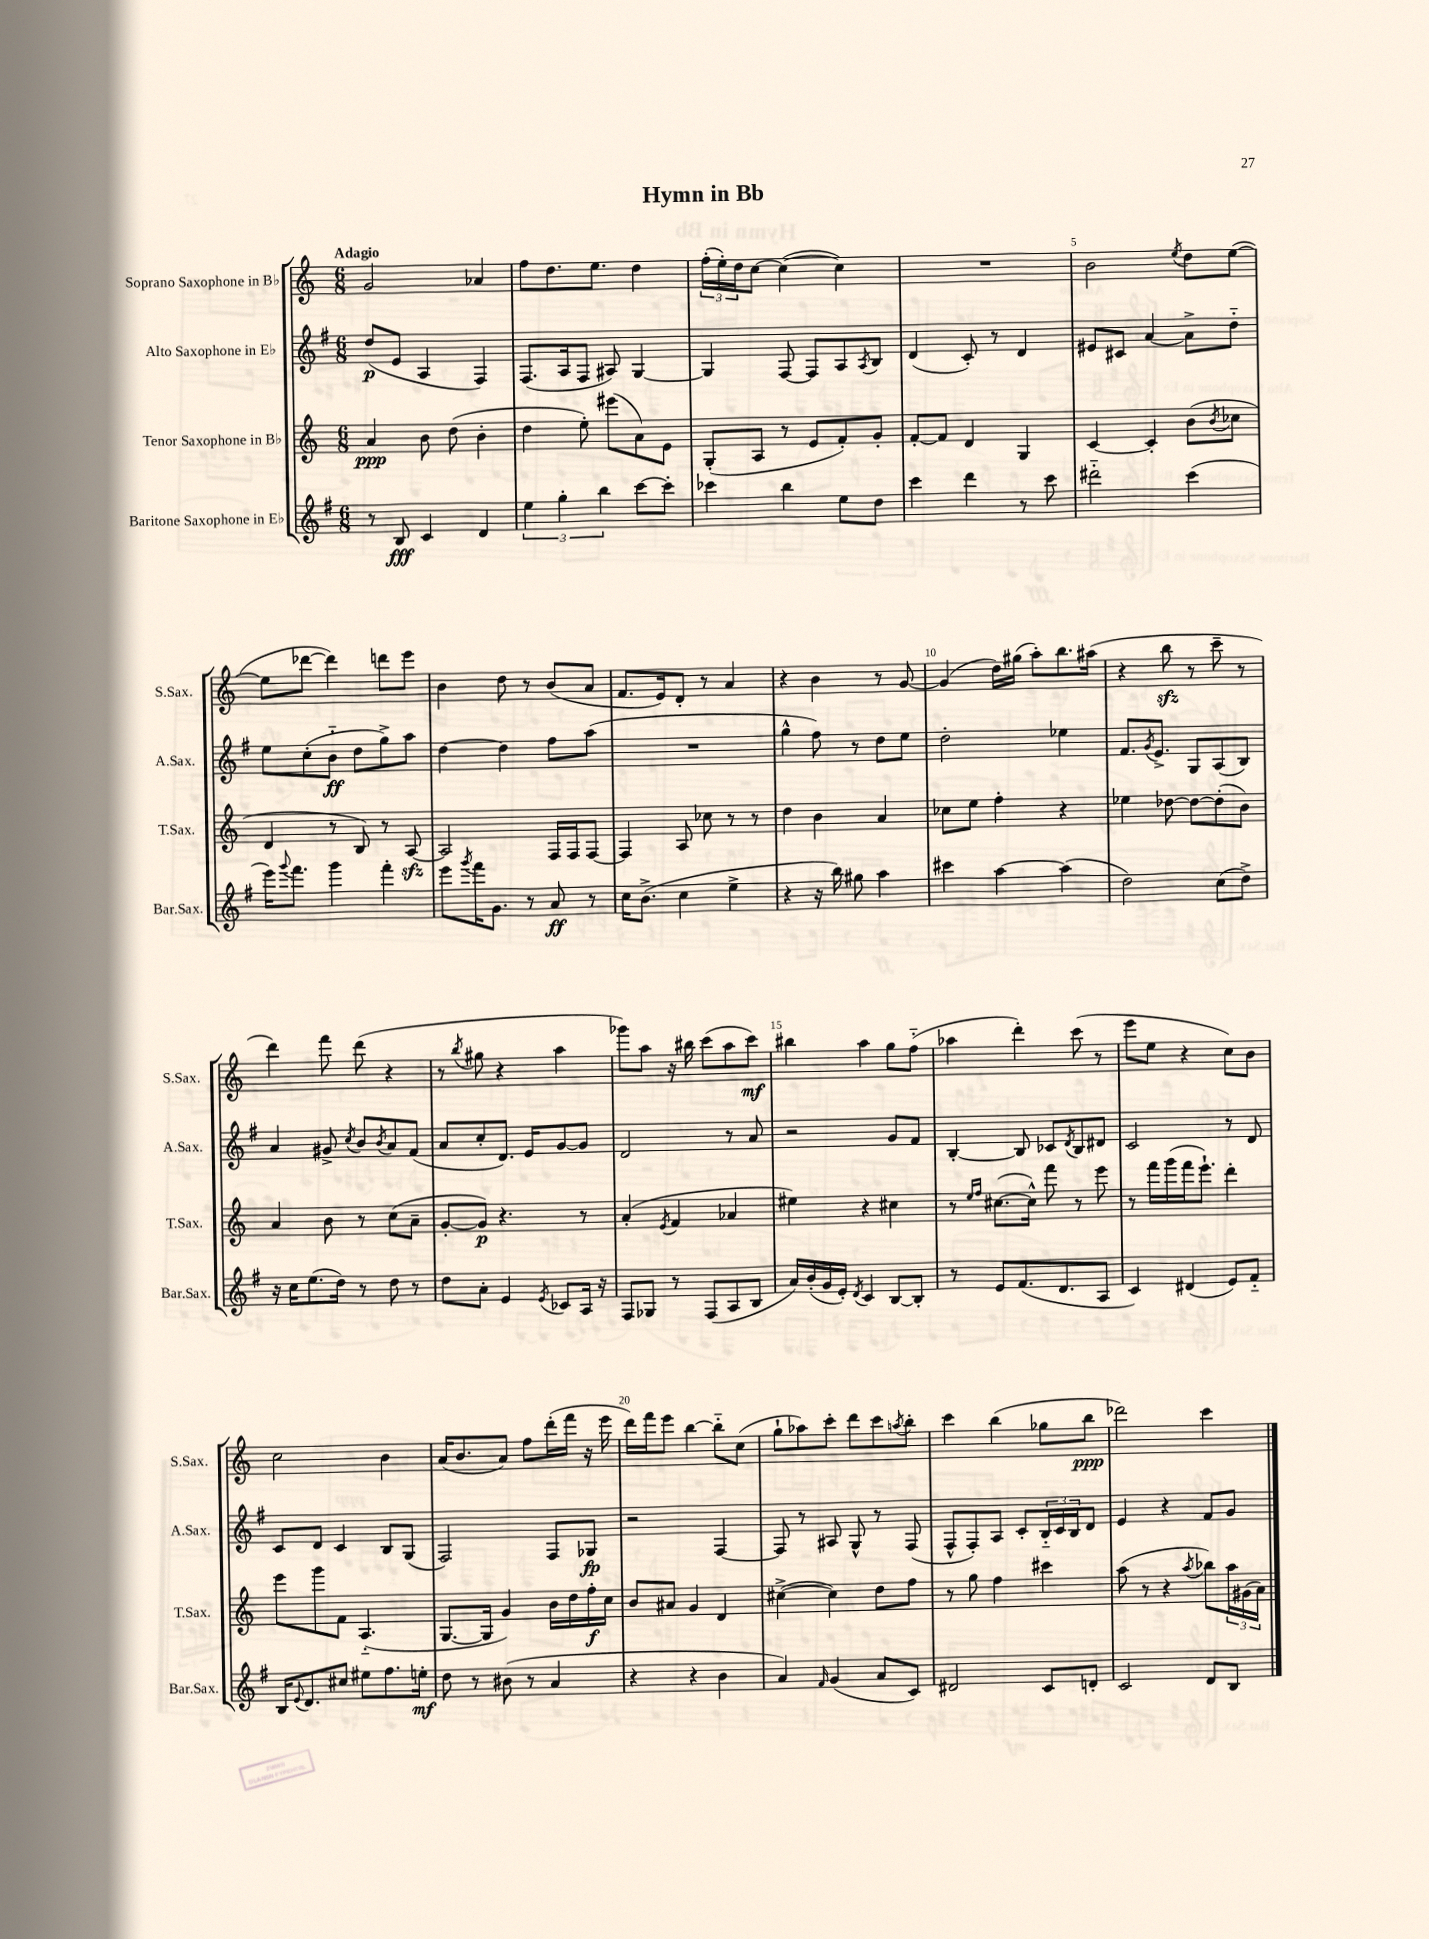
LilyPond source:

\header { title = "Hymn in Bb" }
<<
\new StaffGroup <<
\new Staff = "s0" \with { instrumentName = "Soprano Saxophone in Bb" shortInstrumentName = "S.Sax." } {
    \clef treble \key c \major \numericTimeSignature \time 6/8 \tempo "Adagio"
    g'2 aes'4 |
    f''8 d''8. e''8. d''4 |
    \tuplet 3/2 { f''16-.( e''16-.) d''16 } c''8~ c''4~( c''4) |
    R2. |
    b'2 \acciaccatura { e''8 } d''8 e''8~( |
    e''8 des'''8~ des'''4) d'''8 e'''8 |
    b'4 d''8 r8 b'8( a'8 |
    f'8. e'16) d'8-. r8 a'4 |
    r4 b'4 r8 g'8~ |
    g'4( d''16) gis''16( a''8-.) b''8. ais''16( |
    r4 b''8\sfz r8 c'''8-- r8 |
    d'''4) f'''8 d'''8( r4 |
    r8 \acciaccatura { b''8 } gis''8 r4 a''4 |
    ges'''8) a''8 r16 bis''16 c'''8( a''8 c'''8\mf) |
    bis''4 a''4 g''8 f''8-_( |
    aes''4 d'''4-.) c'''8( r8 |
    e'''8 e''8 r4 c''8) b'8 |
    c''2 b'4 |
    a'16( b'8. a'8) f''8 d'''16-.( f'''16 r16 e'''16 |
    d'''16) f'''16 e'''8 b''4~ b''8-_ c''8( |
    g''8-! aes''8) c'''8-. d'''8 c'''8 \acciaccatura { a''8 } b''8-. |
    c'''4 b''4( ges''8 b''8\ppp |
    des'''2) c'''4 \bar "|." |
}
\new Staff = "s1" \with { instrumentName = "Alto Saxophone in Eb" shortInstrumentName = "A.Sax." } {
    \clef treble \key g \major \numericTimeSignature \time 6/8
    d''8\p( e'8 a4 fis4) |
    fis8.( a16 fis8 ais8) g4~ |
    g4 fis8~ fis8 a8 \acciaccatura { a8 } b8 |
    d'4( c'8-.) r8 d'4 |
    eis'8 cis'8 a'4~ a'8-> d''8-_ |
    e''8 c''8-.( b'8-_\ff d''8 g''8->) a''8 |
    d''4~ d''4 fis''8 a''8( |
    R2. |
    g''4-^ fis''8) r8 d''8 e''8 |
    d''2-. ees''4 |
    fis'8. \acciaccatura { g'8 } e'8.-> g8 a8( b8) |
    a'4 gis'8-> \acciaccatura { c''8 } b'8 \acciaccatura { b'8 } a'8 fis'8( |
    a'8 c''8-. d'8.) e'16 g'8~ g'8 |
    d'2 r8 a'8 |
    r2 g'8 fis'8 |
    b4~-. b8 ces'8 \acciaccatura { d'8 } b8 dis'8 |
    c'2 r8 d'8 |
    c'8 d'8 c'4 b8 g8( |
    fis2) fis8 ges8\fp |
    r2 fis4~ |
    fis8 r8 ais8 g8-^ r8 fis8( |
    fis8-^ fis8-.) a8 c'8-. \tuplet 3/2 { b16-_ c'16 b16 } d'8 |
    e'4 r4 fis'8 g'8 \bar "|." |
}
\new Staff = "s2" \with { instrumentName = "Tenor Saxophone in Bb" shortInstrumentName = "T.Sax." } {
    \clef treble \key c \major \numericTimeSignature \time 6/8
    a'4\ppp b'8 d''8( b'4-. |
    d''4 e''8-.) eis'''8( a'8) e'8 |
    g8-.( a8 r8 e'8 f'8-.) g'8-. |
    f'8~-. f'8 d'4 g4 |
    c'4~ c'4-. b'8( \acciaccatura { b'8 } ces''8 |
    d'4 r8 b8) r8 a8~\sfz |
    a2 f16 f16 f8~ |
    f4 a8 ces''8 r8 r8 |
    d''4 b'4 a'4 |
    ces''8 e''8 f''4-. r4 |
    ees''4 des''8~ des''8~ des''8-.( b'8) |
    a'4 b'8 r8 c''8( a'8-- |
    g'8~-. g'8\p) r4. r8 |
    a'4-.( \acciaccatura { e'8 } f'4 aes'4 |
    eis''4) r4 cis''4 |
    r8 \grace { e''16 f''16 } cis''8.~( cis''16-^) f'''8 r8 e'''8 |
    r8 f'''16 g'''16( f'''16 e'''8.-!) d'''4-. |
    e'''8 g'''8 f'8 a4.-_( |
    g8.~ g16 g'4) b'16 d''16 f''16-.\f c''16 |
    b'8 ais'8 g'4 d'4 |
    cis''4~->( cis''4) d''8 f''8 |
    r8 g''8 f''4 cis'''4 |
    a''8( r8 r4 \acciaccatura { a''8 } bes''8) \tuplet 3/2 { a''16 gis'16( a'16) } \bar "|." |
}
\new Staff = "s3" \with { instrumentName = "Baritone Saxophone in Eb" shortInstrumentName = "Bar.Sax." } {
    \clef treble \key g \major \numericTimeSignature \time 6/8
    r8 b8\fff c'4 d'4 |
    \tuplet 3/2 { e''4 g''4-. b''4 } c'''8~ c'''8-. |
    ces'''4 b''4 e''8 d''8 |
    c'''4 d'''4 r8 c'''8 |
    dis'''2-_ c'''4( |
    e'''16) \appoggiatura { g'''8 } fis'''8. g'''4 fis'''4-. |
    e'''8 \acciaccatura { g'''8 } fis'''16 g'8. r8 a'8\ff r8 |
    c''16 b'8.->( c''4 e''4-> |
    r4 r16 b''16) gis''8 a''4 |
    cis'''4 a''4~ a''4( |
    d''2) c''8( d''8->) |
    r16 c''16 e''8.( d''16) r8 d''8 r8 |
    d''8 a'8-. e'4 \acciaccatura { e'8 } ces'8 a16 r16 |
    fis8 ges8 r8 fis8( a8 b8 |
    a'16) b'16-.( g'16 e'16-.) \acciaccatura { d'8 } c'4 b8~ b8-. |
    r8 e'8 fis'8.( d'8. a8 |
    c'4) dis'4( e'8) fis'8-_ |
    b16 \appoggiatura { e'8 } d'8. cis''8 eis''8 fis''8. e''16-.\mf |
    d''8 r8 bis'8( r8 a'4 |
    r4 r4 b'4 |
    a'4) \grace { fis'16 } g'4( a'8 c'8) |
    dis'2 c'8 d'8-. |
    c'2 d'8 b8 \bar "|." |
}
>>
>>
\layout { \context { \Score \override BarNumber.break-visibility = ##(#f #t #t) barNumberVisibility = #(every-nth-bar-number-visible 5) } }
